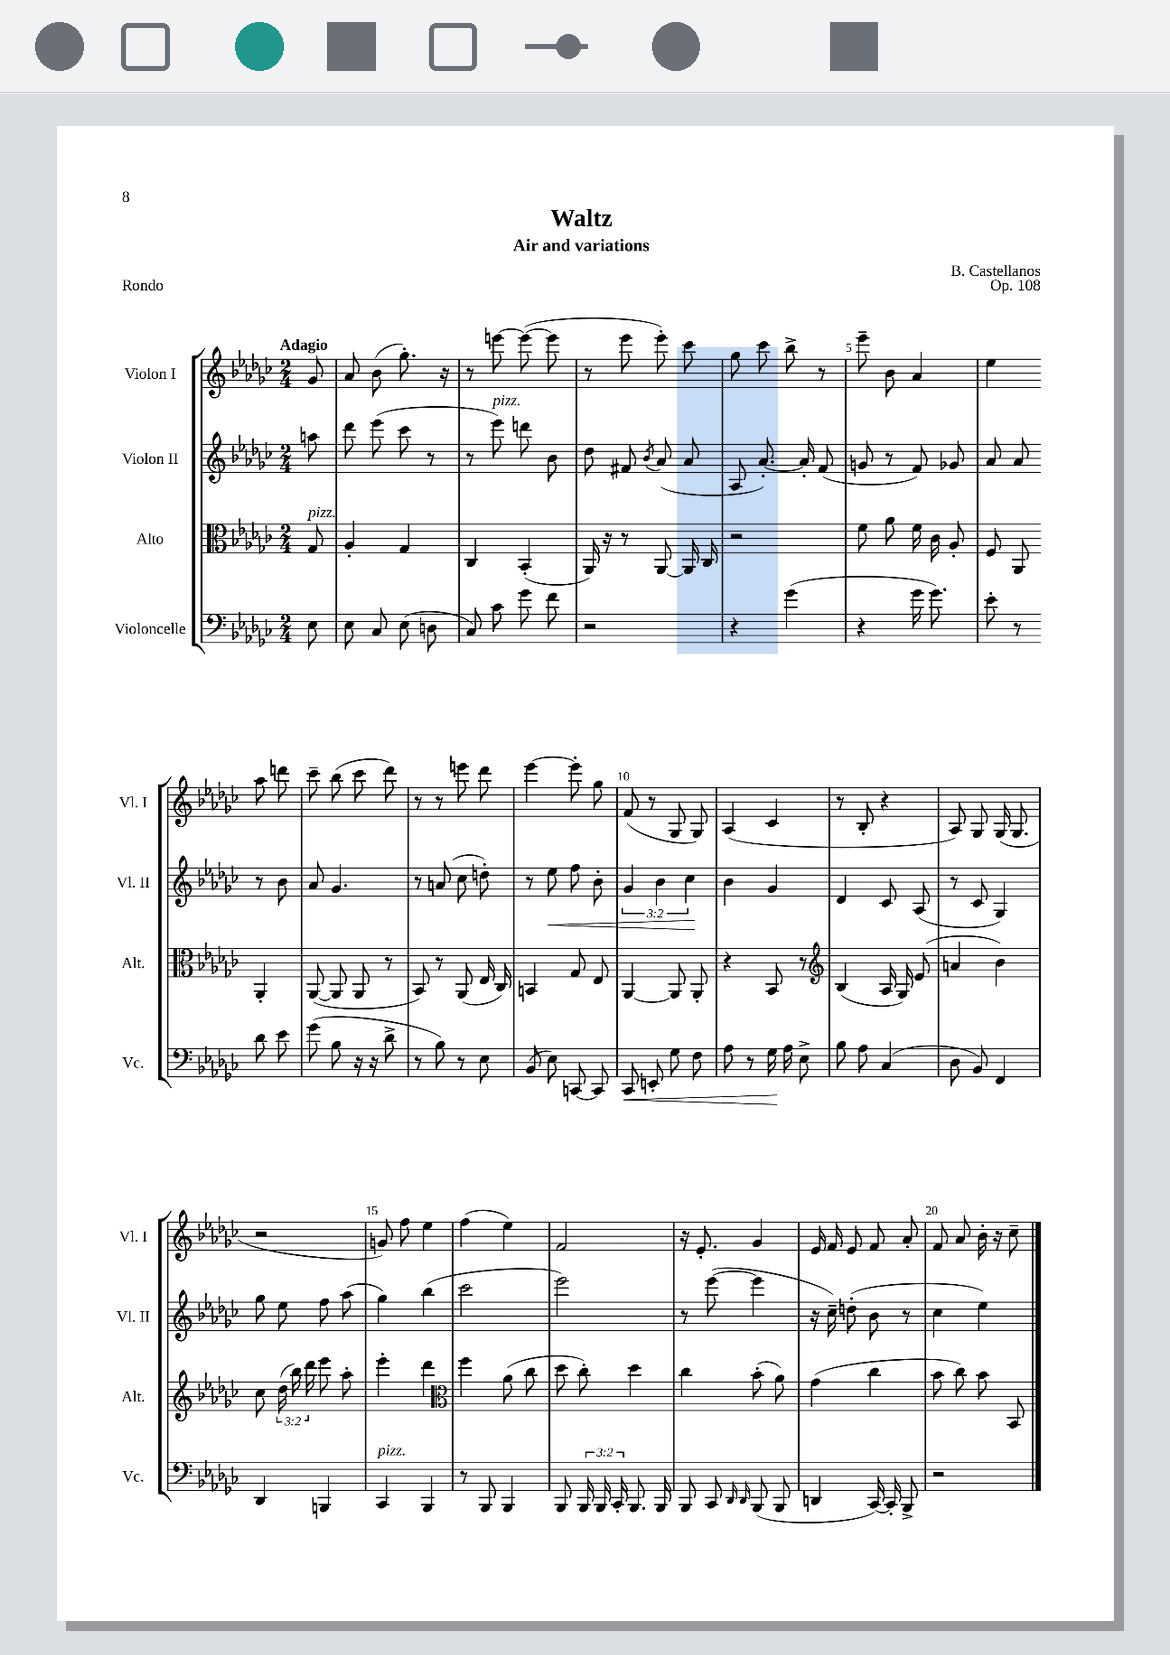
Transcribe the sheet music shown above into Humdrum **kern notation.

**kern	**kern	**kern	**kern
*staff4	*staff3	*staff2	*staff1
*clefF4	*clefC3	*clefG2	*clefG2
*k[b-e-a-d-g-c-]	*k[b-e-a-d-g-c-]	*k[b-e-a-d-g-c-]	*k[b-e-a-d-g-c-]
*M2/4	*M2/4	*M2/4	*M2/4
8E-	8G-	8aa	8g-
=	=	=	=
8E-	4A-'	8ddd-	8a-
8C-	.	(8eee-	(8b-
(8E-	4G-	8ccc-	8.gg-')
8D	.	8r	.
.	.	.	16r
=	=	=	=
8C-)	4C-	8r	8r
8c-	.	8eee-)	[8eee
8g-	(4BB-'	8ddd	(8eee_
8f	.	8b-	8eee]
=	=	=	=
2r	16AA-)	8dd-	8r
.	16r	.	.
.	8r	8f#	8eee-
.	.	8qb-	.
.	[8AA-	(8a-	8eee-')
.	16AA-]	8a-	8ccc-
.	16C-	.	.
=	=	=	=
4r	2r	8A-	8gg-
.	.	[8.a-')	8ccc-
(4g-	.	.	8bb-^
.	.	16a-']	.
.	.	(8f	8r
=	=	=	=
4r	8f	8g	8eee-~
.	8a-	8r	8b-
16g-	16f	8f)	4a-
8.g-)	16c-	.	.
.	8A-'	8g-	.
=	=	=	=
8e-'	8F	8a-	4ee-
8r	8AA-	8a-	.
8d-	4AA-'	8r	8aa-
8e-	.	8b-	8ddd
=	=	=	=
(8g-	([8AA-	8a-	8ccc-~
8B-	8AA-]	4.g-	(8bb-
16r	8AA-	.	8ccc-
16r	.	.	.
8d-^	8r	.	8ddd-)
=	=	=	=
8r	8BB-)	8r	8r
8B-)	8r	(8a	8r
8r	(8AA-	8cc-	8eee
8E-	16E-	8dd')	8ddd-
.	16C-)	.	.
=	=	=	=
(8BB-	4BB	8r	[4eee-
8E-)	.	8ee-	.
[8CC	8G-	8ff	8eee-']
8CC]	8E-	8b-'	8gg-
=	=	=	=
8CC-	[4AA-	6g-	(8f
8EE'	.	.	8r
.	.	6b-	.
8G-	8AA-]	.	8G-
.	.	6cc-	.
8F	8AA-'	.	8G-)
=	=	=	=
8A-	4r	4b-	(4A-
8r	.	.	.
16G-	8BB-	4g-	4c-
16A-	.	.	.
8E-^	8r	.	.
=	=	=	=
*	*clefG2	*	*
8B-	(4B-	4d-	8r
8A-	.	.	8B-'
(4C-	16A-	8c-	4r
.	16G-)	.	.
.	(8e-	(8A-	.
=	=	=	=
8D-	4a	8r	8A-)
8BB-)	.	8c-	8G-
4FF	4b-)	4G-)	(16G-
.	.	.	8.G-
=	=	=	=
4DD-	8cc-	8gg-	2r
.	(24dd-	8ee-	.
.	24bb-)	.	.
.	24ddd-	.	.
4BBB	8eee-	8ff	.
.	8aa-'	(8aa-	.
=	=	=	=
4CC-	4eee-'	4gg-)	8g)
.	.	.	8ff
4BBB-	4ddd-	(4bb-	4ee-
=	=	=	=
*	*clefC3	*	*
8r	4ff	2ccc-	(4ff
8BBB-	.	.	.
4BBB-	(8a-	.	4ee-)
.	8cc-	.	.
=	=	=	=
8BBB-	8dd-	2eee-)	2f
24BBB-	8cc-')	.	.
24BBB-	.	.	.
24CC-'	.	.	.
8.BBB-	4dd-	.	.
16BBB-	.	.	.
=	=	=	=
8BBB-	4cc-	8r	16r
.	.	.	8.e-'
8CC-	.	([8eee-	.
16qqDD-	.	.	.
16qqDD-	.	.	.
(8BBB-	(8b-'	4eee-]	4g-
8BBB-	8a-)	.	.
=	=	=	=
4DD	(4g-	16r	16e-
.	.	16cc-~)	16f
.	.	(8dd'	8e-
[16CC-)	4cc-	8b-	8f
16CC-']	.	.	.
8BBB-^	.	8r	8a-'
=	=	=	=
2r	8b-	4cc-	8f
.	8cc-)	.	8a-
.	8b-	4ee-)	16b-'
.	.	.	16r
.	8BB-	.	8cc-~
==	==	==	==
*-	*-	*-	*-
